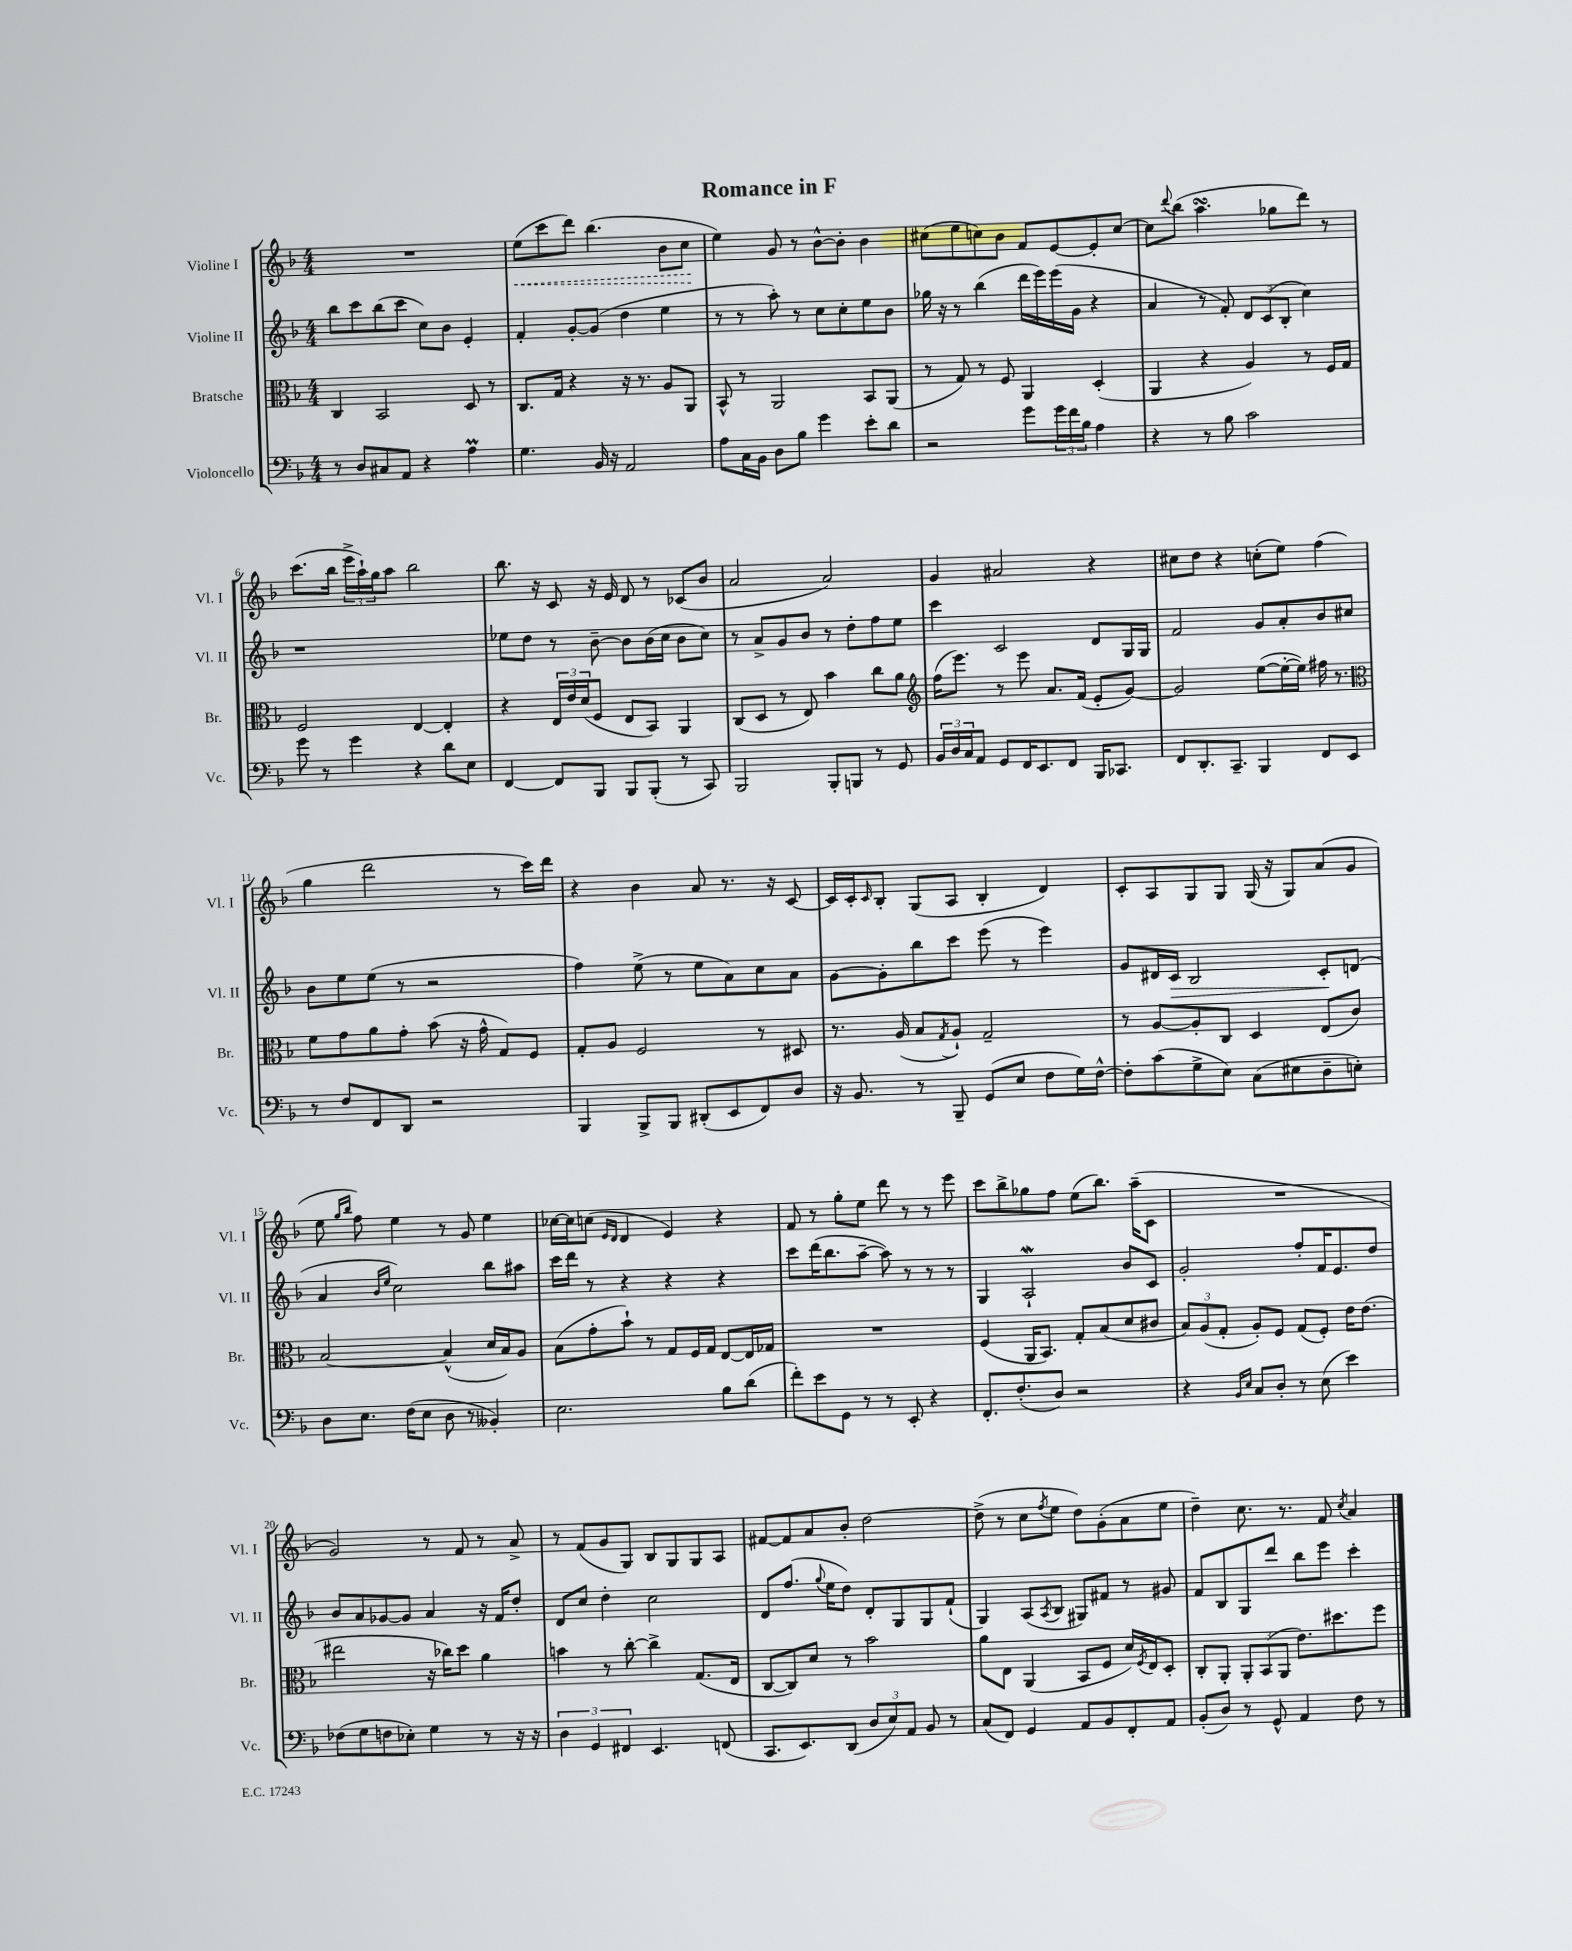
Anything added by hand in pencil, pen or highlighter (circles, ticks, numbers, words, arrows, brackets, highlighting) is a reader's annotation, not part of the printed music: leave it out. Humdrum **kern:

**kern	**kern	**kern	**kern
*staff4	*staff3	*staff2	*staff1
*clefF4	*clefC3	*clefG2	*clefG2
*k[b-]	*k[b-]	*k[b-]	*k[b-]
*M4/4	*M4/4	*M4/4	*M4/4
8r	4C	8bb-	1r
8D	.	8ccc	.
8C#	2BB-	(8bb-	.
8AA	.	8ccc	.
4r	.	8cc)	.
.	.	8b-	.
4A	8D	4e'	.
.	8r	.	.
=	=	=	=
4.G	8.C	4f'	(8ee
.	.	.	8ccc
.	16G	.	.
.	4r	[8g'	8ddd)
16BB-	.	(8g]	(4.bb-
16r	.	.	.
2AA	16r	4dd	.
.	8.r	.	.
.	8A	4ee	8b-
.	8AA	.	8cc
=	=	=	=
8A	8BB-^^	8r	4ee)
16C	8r	8r	.
16BB-	.	.	.
8D	2AA	8aa')	8g
8B-	.	8r	8r
4g	.	8cc	[8b-^^
.	.	8cc'	8b-']
8e'	8BB-	8ee	4b-
8d	(8AA	8b-	.
=	=	=	=
2r	8r	16gg-	(8cc#
.	.	16r	.
.	8G)	8r	8ee
.	8r	(4bb-	8cc)
.	8F	.	8b-
8g	4AA	16ddd	8f
.	.	16eee)	.
24g	.	(16eee	[8e
24f	.	.	.
.	.	16g	.
24B-	.	.	.
4A	(4D'	4r	8e']
.	.	.	[8cc
=	=	=	=
4r	4AA	4a	8cc]
.	.	.	8qqddd
.	.	.	(8bb-
8r	4r	8r	4.aa
8B-	.	8f')	.
2c	4A)	12d	.
.	.	(12c	.
.	.	.	8gg-
.	.	12B-'	.
.	8r	4cc)	8ddd)
.	16F	.	8r
.	16G	.	.
=	=	=	=
8g	2F	1r	(8.ccc
8r	.	.	.
.	.	.	16bb-
4g	.	.	24eee^
.	.	.	24aa`)
.	.	.	24gg
.	.	.	8aa
4r	[4E	.	2bb-
8d	4E']	.	.
8E	.	.	.
=	=	=	=
[4FF	4r	8ee-	8.bb-
.	.	8dd	.
.	.	.	16r
8FF]	24E	8r	8c
.	24e	.	.
.	(24d	.	.
8BBB-	8F	[8b-~	16r
.	.	.	16e
8BBB-	8E	8b-]	8d
(8BBB-'	8BB-)	(16b-	8r
.	.	16cc	.
8r	4AA	8b-	(8c-
8CC)	.	8cc)	8b-
=	=	=	=
2BBB-	(8C	8r	2a
.	8D	8a^	.
.	8r	8g	.
.	8E)	8b-	.
8BBB-'	4b-	8r	2a)
8BBB	.	8dd'	.
8r	8cc	8ff	.
8GG	8a	8ee	.
=	=	=	=
*	*clefG2	*	*
24BB-	(16ff	4ccc	4g
24D	.	.	.
.	8.eee)	.	.
24C	.	.	.
8AA	.	.	.
8GG	8r	2c	2a#
16FF	8eee	.	.
8.EE	.	.	.
.	8.a	.	.
8FF	.	.	.
.	(16f	.	.
16BBB-	8e'	8d	4r
8.CC-	.	.	.
.	[8g)	16G	.
.	.	16G	.
=	=	=	=
8FF	2g]	2f	8cc#
8.DD'	.	.	8dd
.	.	.	4r
8.CC~	.	.	.
4BBB-	([8ee	8g	(8cc'
.	16ee'_	8a'	8ee)
.	16ee])	.	.
8FF	16ff#	8b-	(4ff
.	8.r	.	.
8EE	.	8cc#	.
=	=	=	=
*	*clefC3	*	*
8r	8f	8b-	4gg
8F	8g	8ee	.
8FF	8a	(8ee	2ddd
8DD	8g'	8r	.
2r	(8b-	2r	.
.	16r	.	.
.	16g^^	.	.
.	8G)	.	8r
.	8F	.	16ccc)
.	.	.	16ddd
=	=	=	=
4BBB-	8G'	4ff)	4r
.	8A	.	.
8BBB-^	2F	(8ee^	4b-
8BBB-	.	8r	.
(8DD#'	.	8ee	8a
8EE	.	8a)	8.r
8FF)	8r	8cc	.
.	.	.	16r
8D	8D#	8a	[8c
=	=	=	=
16r	8.r	[8g	16c]
8.BB-	.	.	16c'
.	.	.	16qqc
.	.	8g']	8B-'
.	(16A	.	.
8r	8B-	8bb-	(8G
.	8qG	.	.
8BBB-~	8A`)	8ccc	8A
(8GG	2G~	(8eee	4B-'
8E	.	8r	.
8F	.	4eee)	4d)
16G)	.	.	.
[16F^^	.	.	.
=	=	=	=
8F']	8r	8g	8c'
(8c	[8A	16d#	8A
.	.	16c	.
8G^	8A']	2B-	8G
8E)	8C	.	8G
(8C	4D	.	(16G
.	.	.	16r
8E#	.	.	8G)
8D~	(8E	8c'	(8a
8E')	8c)	(8d	8g
=	=	=	=
8D	[2B-	4a	8ee
.	.	.	16qqgg
.	.	.	16qqbb-
8.E	.	.	8ff)
.	.	16qqb-	.
.	.	16qqee	.
.	.	2cc)	4ee
(16F	.	.	.
8E	.	.	.
8D	(4B-^^]	.	8r
8r	.	.	8g
4BB--')	16d	8bb-	4ee
.	16B-)	.	.
.	8A	8aa#	.
=	=	=	=
2.E	(8B-	16ccc	[16cc-
.	.	16ddd	16cc-]
.	8g'	8r	(8cc
.	.	.	16qqe
.	.	.	16qqd
.	8b-`)	4r	4d
.	8r	.	.
.	8G	4r	4e)
.	16F	.	.
.	16G	.	.
8B-	[8E	4r	4r
(8d	16E]	.	.
.	16G-	.	.
=	=	=	=
8f')	1r	8ccc	8f
8e	.	(16ddd	8r
.	.	8.bb-	.
8GG	.	.	8gg'
8r	.	[8aa~	8ee
8r	.	8aa])	8ddd
8EE'	.	8r	8r
4r	.	8r	8r
.	.	8r	8eee
=	=	=	=
8.FF'	(4F	4G	8ccc
.	.	.	8bb-^
(8.F'	.	.	.
.	16AA	2A`	8gg-
.	8.BB-)	.	.
8D)	.	.	8ff
2r	8G'	.	(8ee
.	(8B-	.	8.bb-)
.	8d	8b-	.
.	.	.	(16aa~
.	8c#	8c	8c
=	=	=	=
4r	12B-)	2g'	1r
.	(12A	.	.
.	12G'	.	.
16qqBB-	.	.	.
16qqE	.	.	.
8C	8A')	.	.
8D'	8F	.	.
8r	(8G	8ff'	.
(8E	8F')	16f	.
.	.	8.e	.
4e)	16e	.	.
.	(8.e	.	.
.	.	8dd	.
=	=	=	=
(8F-	2ee#	8b-	2g)
8G	.	8a	.
8F	.	[8g-	.
8E-')	.	8g-]	.
4G	16r	4a	8r
.	16cc-)	.	.
.	8dd	.	8f
8r	4a	16r	8r
.	.	16f	.
16r	.	8dd'	8a^
16r	.	.	.
=	=	=	=
6D	4b	8d	8r
.	.	8cc	(8f
6GG	.	.	.
.	8r	4dd'	8g
6FF#	.	.	.
.	[8cc'	.	8G)
4.EE	4cc^]	2cc	8B-
.	.	.	8G
.	(8.G	.	8G
(8FF	.	.	8A
.	16E	.	.
=	=	=	=
8.CC	[8C	8d	[8f#
.	8C])	(8.ff	8f#]
8.EE)	.	.	.
.	8d	.	8a
.	.	8qqgg	.
.	.	16ee	.
(8DD	8r	8dd)	8b-'
12D	2b-	8d'	[2dd
12E)	.	.	.
.	.	8G	.
12AA	.	.	.
8BB-	.	8G	.
8r	.	(8f`	.
=	=	=	=
(8C	8a	4G)	(8dd^]
8FF)	8E	.	8r
4GG	(4AA	(8A	8cc
.	.	8qA	8qff
.	.	8B-	8ee
8AA	8BB-	8G#)	8dd)
8BB-	8F	8f#	(8g'
8FF'	16d)	8r	8a
.	8qF	.	.
.	16E	.	.
8AA	8D'	8g#	8ee
=	=	=	=
(8BB-'	8C'	8f	4dd~)
8D)	8AA'	8B-	.
8r	12AA'	8G	8.cc
.	(12BB-	.	.
8GG^^	.	8ddd	.
.	12AA	.	.
.	.	.	8.r
4AA	8.e)	8bb-	.
.	.	8eee	8f
.	8.dd#	.	.
.	.	.	8qcc
8F	.	4ccc'	4a
8r	8ff	.	.
==	==	==	==
*-	*-	*-	*-
